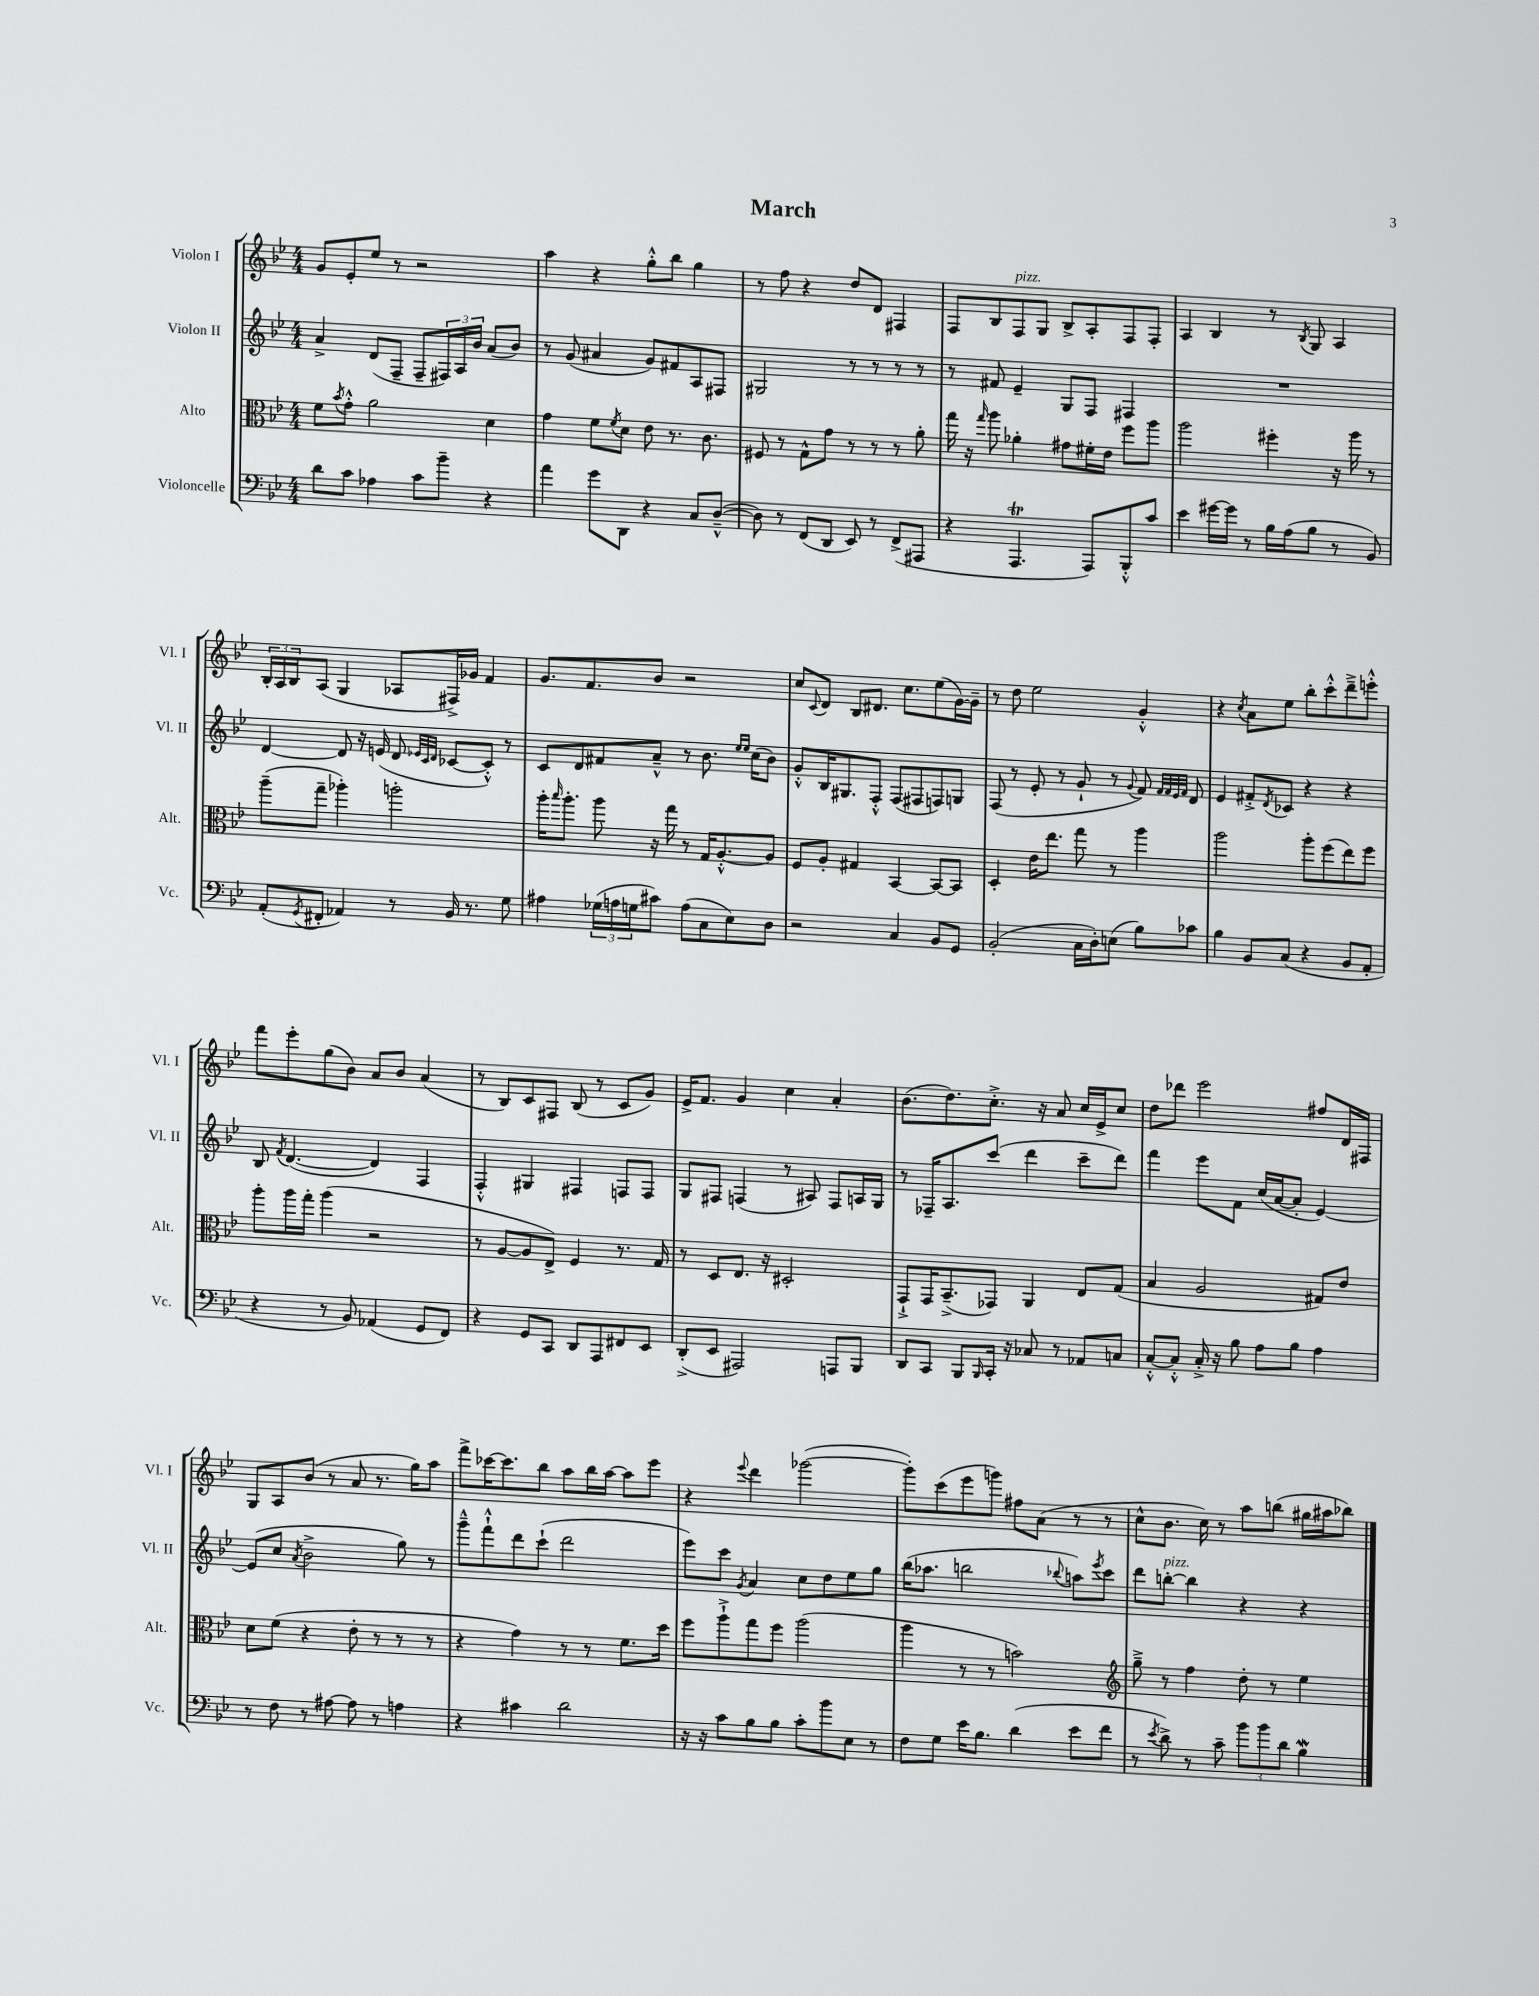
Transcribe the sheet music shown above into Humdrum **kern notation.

**kern	**kern	**kern	**kern
*part4	*part3	*part2	*part1
*staff4	*staff3	*staff2	*staff1
*I"Violoncelle	*I"Alto	*I"Violon II	*I"Violon I
*I'Vc.	*I'Alt.	*I'Vl. II	*I'Vl. I
*clefF4	*clefC3	*clefG2	*clefG2
*k[b-e-]	*k[b-e-]	*k[b-e-]	*k[b-e-]
*M4/4	*M4/4	*M4/4	*M4/4
=1	=1	=1	=1
8d\L	8f\L	4a^/	8g/L
.	8qb-/	.	.
8c\J	8g'^^\J	.	8e-'/
4A-X\	2a\	(8d/L	8ee-/J
.	.	8F~/J	8r
8c\L	.	8F~/L	2r
8b-~\J	.	24F#X/L)	.
.	.	24A/	.
.	.	24b-/JJ	.
4r	4d\	(8a/L	.
.	.	8b-/J)	.
=2	=2	=2	=2
4a\	4g\	8r	4aa\
.	.	(8g/	.
8g\L	8f\L	4a#X/	4r
.	8qf/	.	.
8DD\J	8d\J	.	.
4r	8e-\	8g/L)	8gg'^^\L
.	8.r	8f#X/	8bb-\J
8C/L	.	8A/	4gg\
.	8.c\	.	.
([8D~^^/J	.	8F#X/J	.
=3	=3	=3	=3
8D\])	8F#X/	2G#X/	8r
8r	8r	.	8ff\
(8FF/L	8G^^\L	.	4r
8DD/J	8g\J	.	.
8EE-/)	8r	8r	8dd/L
8r	8r	8r	8d/J
(8FF^/L	8r	8r	4F#X/
8AAA#X/J	8a'\	8r	.
=4	=4	=4	=4
4r	16gg\	8r	8F/L
.	16r	.	.
.	16qqgg/	.	.
.	8aa\	8f#X/	8B-/
!	!	!	!LO:TX:a:i:t=pizz.
4.AAAt/	4a-X'\	4e-~/	8F/
.	.	.	8G/J
.	8g#X\L	8G/L	8B-^/L
8AAA/L)	16f#X'\L	8F/J	8A'/
.	16e-\JJ	.	.
8BBB-'^^/	8ff\L	4F#X/	8F/
8c/J	8aa\J	.	8F'/J
=5	=5	=5	=5
4e-\	2aa\	1r	4A/
[16g#X\LL	.	.	4B-/
16g#\JJ]	.	.	.
8r	.	.	.
16B-\LL	4ff#X'\	.	8r
(16A\J	.	.	.
.	.	.	8qB-/
8B-\J	.	.	8G/
8r	16r	.	4A/
.	16aa\	.	.
8BB-/)	8r	.	.
!!LO:LB:g=z
=6	=6	=6	=6
(8AA'/L	(8aa~\L	[4d/	24B-'/LL
.	.	.	24A/
.	.	.	24B-/J
8qGG/	.	.	.
8FF#X'/J	8gg~\J	.	(8A/J
4AA-X/)	4aa-X'\)	8d/]	4G/
.	.	16r	.
.	.	(16en/	.
8r	2aan'\	8d/	8A-X/L
.	.	32qqe-X/LLL	.
.	.	32qqc/	.
.	.	32qqd/JJJ	.
16BB-/	.	[8c-X/L	16F#X^/L)
8.r	.	.	16g-X/JJ
.	.	8c-'^^/J])	4f/
8G\	.	8r	.
=7	=7	=7	=7
4A#X\	16aa'\KL	8c/L	8.g/L
.	16qqbb-/	.	.
.	8.aa'\J	.	.
.	.	8d/	.
.	.	.	8.f/
(24G-X\LL	8aa\	8f#X/	.
24An\	.	.	.
24Gn\J	.	.	.
8c#X\J)	16r	8a~^^/J	8b-/J
.	16gg\	.	.
(8A\L	8r	8r	2r
8C\	16G/KL	8.b-\	.
.	[8.A'^^/	.	.
8E-\)	.	.	.
.	.	16qqee-/LL	.
.	.	16qqee-/JJ	.
.	.	(16cc\KL	.
8D\J	8A/J]	8b-\J)	.
=8	=8	=8	=8
2r	8F/L	8g'^^/L	8cc/L
.	.	.	8qqc/
.	8A'/J	16B-/K	8d/J
.	.	8.G#X/	.
.	4G#X/	.	8B-/L
.	.	8F'^^/J	8.d#X/J
4C/	[4BB-/	(8F/L	.
.	.	.	8.cc\L
.	.	8F#X/	.
8BB-/L	8BB-/L_	8Fn/)	(8ee-\
8GG/J	8BB-/J]	8Gn/J	[16g\L)
.	.	.	16g~\JJ]
=9	=9	=9	=9
(2BB-'/	4D'/	(8F/	8r
.	.	8r	8dd\
.	16e-\KL	8e-'/	2ee-\
.	8.ee-\J	.	.
.	.	8r	.
16C\LL	8gg\	8g`/	.
16D'\J)	.	.	.
(8En\J	8r	8r	.
.	.	8qqg/	.
8B-\L)	4aa\	8f/)	4g'^^/
.	.	32qqf/LLL	.
.	.	32qqf/	.
.	.	32qqe-/	.
.	.	32qqf/JJJ	.
8c-X\J	.	8d/	.
=10	=10	=10	=10
4B-\	2aa\	4e-/	4r
.	.	.	8qcc/
8BB-/L	.	8f#X'^/L	8a\L
.	.	8qd/	.
(8C/J	.	8c-X/J	8ee-\J
4r	8aa'\L	4r	8bb-'\L
.	(8ff\	.	8ccc'^^\
8BB-/L	8ee-\)	4r	8ddd~^\
8AA'/J	8ff\J	.	8eeen'^^\J
!!LO:LB:g=z
=11	=11	=11	=11
4r	8aa'\L	8B-/	8fff\L
.	.	8qf/	.
.	16aa\L	([4.d/	8eee-'\
.	16gg'\JJ	.	.
8r	(4aa\	.	(8gg\
8BB-/)	.	.	8b-\J)
(4AA-X/	2r	4d/])	8a/L
.	.	.	8b-/J
8GG/L	.	4F/	(4a/
8FF/J)	.	.	.
=12	=12	=12	=12
4r	8r	4F'^^/	8r
.	[8A/L	.	8B-/L)
8GG/L	8A/]	4G#X/	8c/
8CC/J	8E-^/J)	.	8F#X/J
8DD/L	4F/	4F#X/	(8B-/
8AAA/	.	.	8r
8FF#X/	8.r	8Fn/L	8c/L
8EE-/J	.	8F/J	8g/J)
.	16G/	.	.
=13	=13	=13	=13
(8DD'^/L	8r	8G/L	16e-^/KL
.	.	.	8.f/J
8EE-/J	8D/L	8F#X/J	.
2AAA#X/)	8.E-/J	(4Fn/	4g/
.	16r	.	.
.	2D#X'/	8r	4cc\
.	.	8A#X/)	.
8AAAn/L	.	8F/L	4a'/
8BBB-/J	.	16An/L	.
.	.	16G/JJ	.
=14	=14	=14	=14
8DD/L	8GG`^/L	8r	(8.b-\L
8CC/J	16GG/K	16F-X~/KL	.
.	(8.BB-~^/	8.A/	8.dd\)
8BBB-/L	.	.	.
16qqBBB-/	.	.	.
16CC'/Jk	8GG-X/J)	(8ccc/J	8.cc'^\J
16r	.	.	.
8C-X/	4AA/	4ddd\	.
.	.	.	16r
8r	.	.	8a/
8AA-X/L	8E-/L	8ccc~\L	16cc/LL
.	.	.	16e-^/J
8Cn/J	(8G/J	8ddd\J)	8cc/J
=15	=15	=15	=15
[8C'^^/L	4B-/	4fff\	8dd\L
8C'^^/J]	.	.	8ddd-X\J
16C'^/	2A/	8eee-\L	2eee-\
16r	.	.	.
8B-\	.	8f\J	.
8A\L	.	(16cc/LL	.
.	.	[16a/J	.
8B-\J	.	8a'/J]	.
4A\	8G#X/L)	[4e-/)	8ff#X/L
.	8e-/J	.	16d/L
.	.	.	16F#X/JJ
!!LO:LB:g=z
=16	=16	=16	=16
8r	8d\L	(8e-/L]	8G/L
8F\	(8f\J	8cc/J	8A/
.	.	8qa/	.
8r	4r	2b-^\	(8b-/J
[8A#X\	.	.	8r
8A#\]	8e-'\	.	8a/
8r	8r	.	8.r
4An\	8r	8gg\)	.
.	.	.	16gg\KL)
.	8r	8r	8aa\J
=17	=17	=17	=17
4r	4r	8ggg~^^\L	8fff^\L
.	.	8fff`^^\	[16ccc-X\K
.	.	.	8.ccc-\]
4c#X\	4g\)	8ddd\	.
.	.	(8ccc`\J	8bb-\J
2d\	8r	2ddd\	8aa\L
.	8r	.	16bb-\L
.	.	.	[16aa\JJ
.	8.f\L	.	8aa\L]
.	.	.	8eee-\J
.	16dd\Jk	.	.
=18	=18	=18	=18
16r	8ff\L	8eee-\L)	4r
16r	.	.	.
8c\L	8aa`^\	8ccc\J	.
.	.	8qg/	8qqeee-/
8B-\	8gg\	4a/	4ddd\
8B-\J	8ff\J	.	.
8c'\L	(2aa\	8cc\L	([2ggg-X\
8b-\	.	8dd\	.
8E-\J	.	8ee-\	.
8r	.	8gg\J	.
=19	=19	=19	=19
8F\L	4aa\	(16bb-\KL	8ggg-'\L])
.	.	8.aa-X\J	.
8G\J	.	.	(8ccc\
16e-\KL	8r	2bbn\	8eee-\
8.B-\J	.	.	.
.	8r	.	8gggn\J)
(4d\	2bn\)	.	8ff#X\L
.	.	.	(8a\J
.	.	8qqbb-X/	.
8e-\L	.	8aan\L)	8r
.	.	8qeee-/	.
8f\J	.	8ccc\J	8r
=20	=20	=20	=20
*	*clefG2	*	*
8r	8gg~^\	8ddd\L	8cc^^\L
8qe-/	.	.	.
!	!	!LO:TX:a:i:t=pizz.	!
8d^\)	8r	[8bbn'\J	8.b-\J
8r	4ff\	4bb\]	.
.	.	.	16cc\)
8c~\	.	.	8r
12b-\L	8dd'\	4r	8aa\L
12b-\	.	.	.
.	8r	.	(8bbn\J
12d\J	.	.	.
4B-w\	4ee-\	4r	16gg#X\LL
.	.	.	16aa#X\J
.	.	.	8bb-X\J)
==	==	==	==
*-	*-	*-	*-
